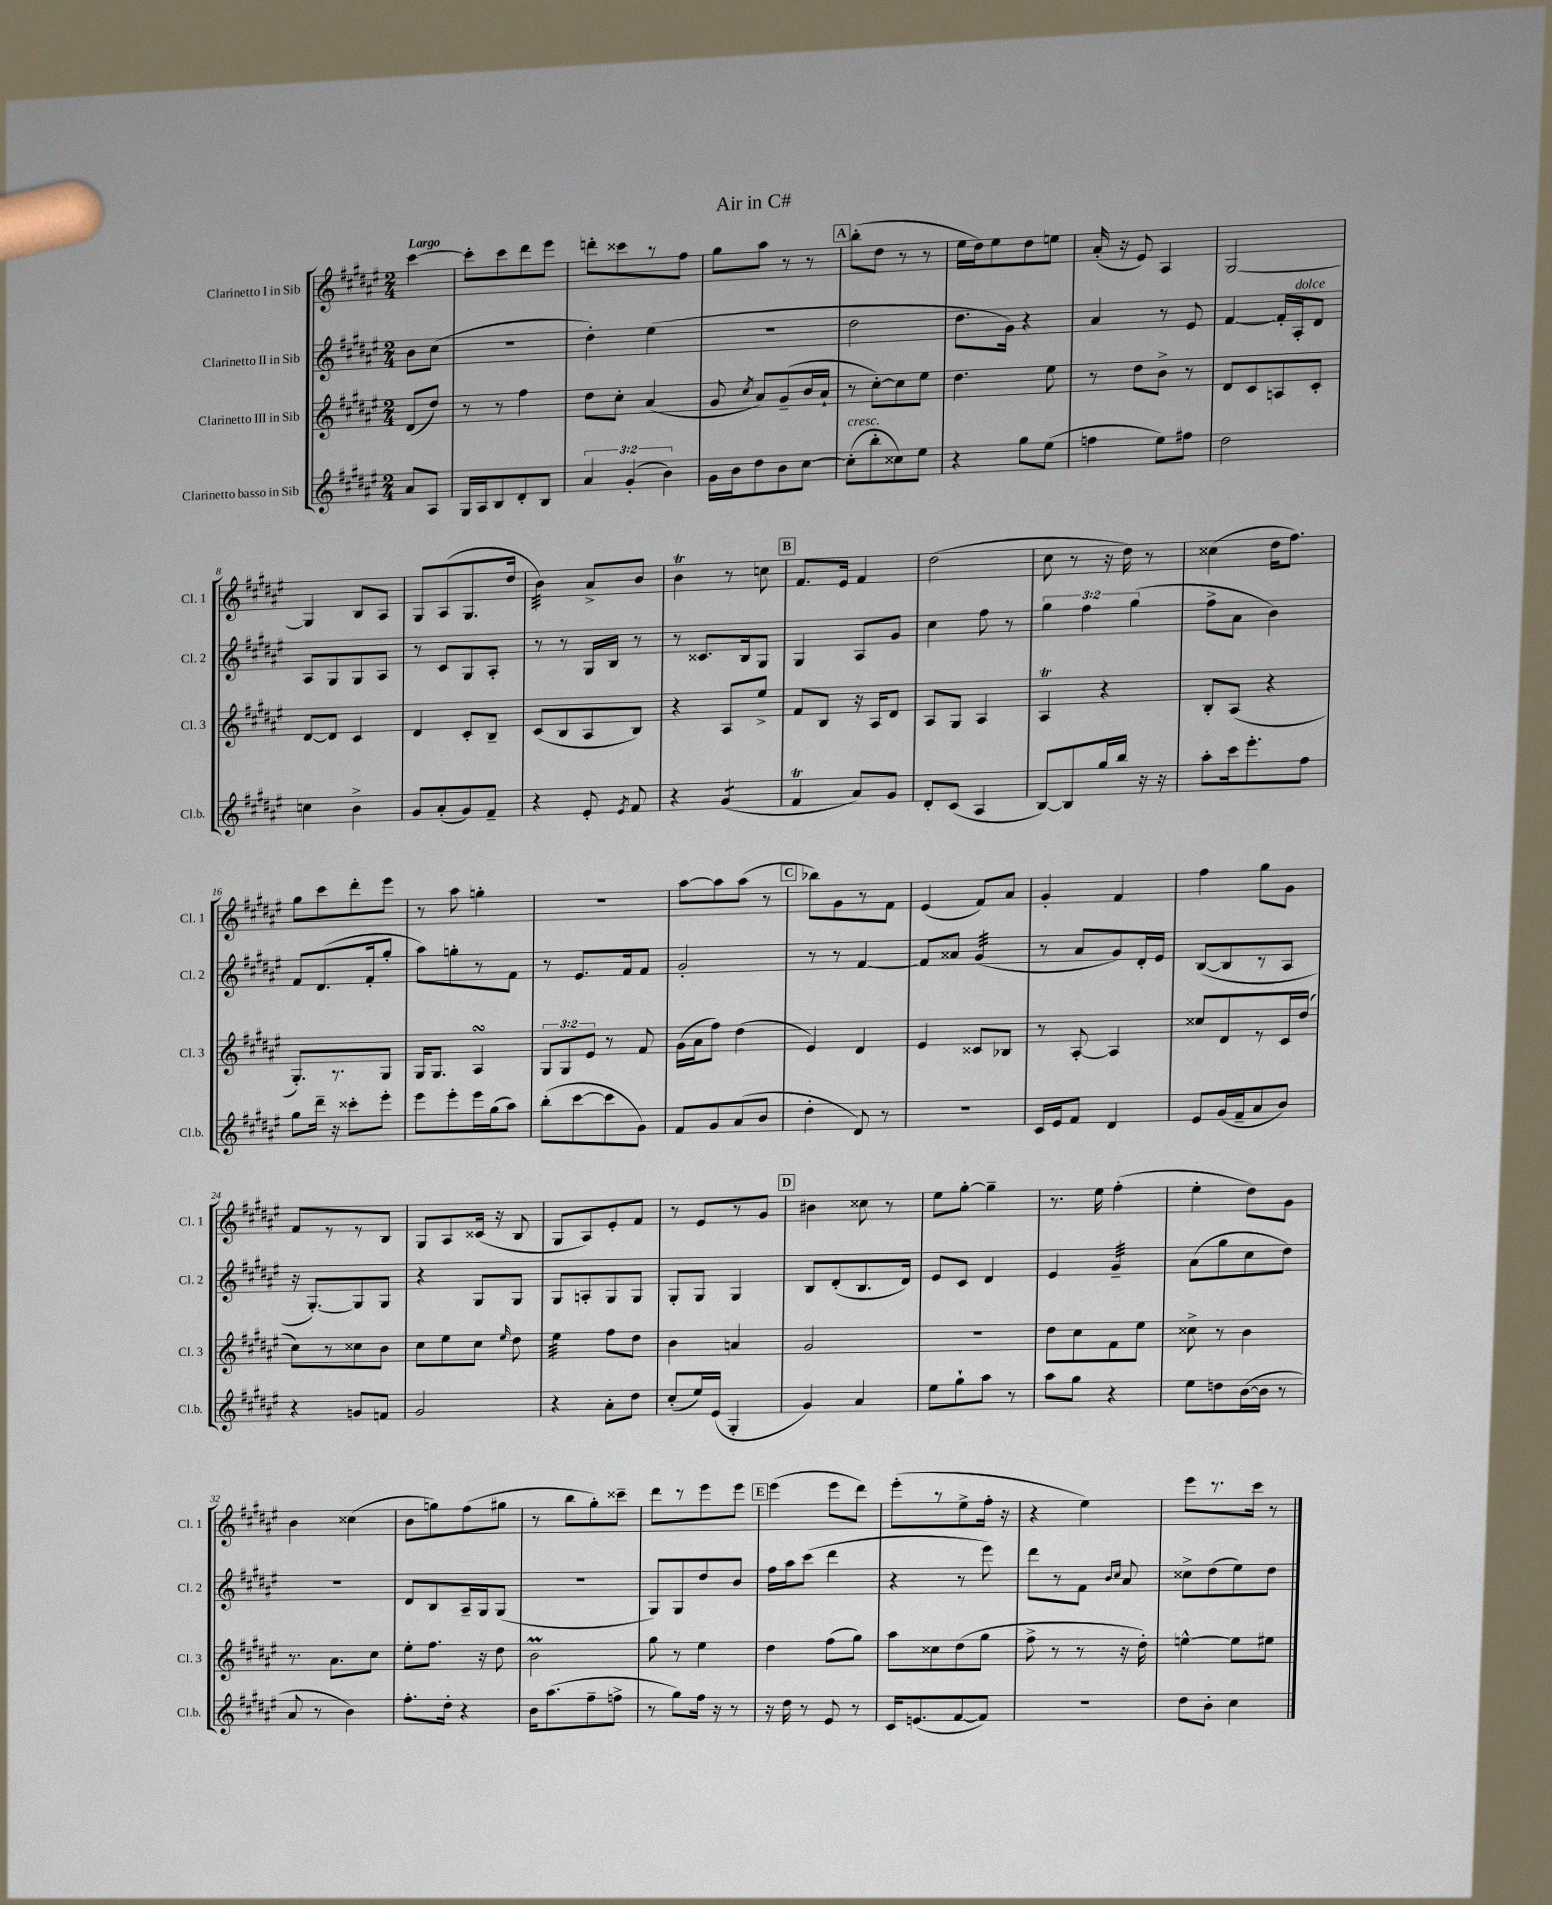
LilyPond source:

\header { title = "Air in C#" }
<<
\new StaffGroup <<
\new Staff = "s0" \with { instrumentName = "Clarinetto I in Sib" shortInstrumentName = "Cl. 1" } {
    \clef treble \key fis \major \numericTimeSignature \time 2/4 \partial 4 \tempo "Largo"
    \autoBeamOff cis'''4~ |
    cis'''8[-. cis'''8 dis'''8 eis'''8] |
    d'''8[-. cisis'''8 r8 fis''8] |
    gis''8[ ais''8] r8 r8 |
    \mark \markup { \box "A" } b''8[-.( dis''8] r8 r8 |
    eis''16[ dis''16) eis''8 dis''8 e''8] |
    ais'16-.( r16 eis'8) ais4 |
    gis2~ |
    gis4 b8[ ais8] |
    gis8[ ais8( gis8. dis''16] |
    b'4:32) ais'8[-> b'8] |
    b'4\trill r8 c''8 |
    \mark \markup { \box "B" } fis'8.[ eis'16] fis'4 |
    dis''2( |
    cis''8 r8 r16 dis''16) r8 |
    cisis''4( dis''16[ fis''8.]) |
    gis''8[ cis'''8 dis'''8-. eis'''8] |
    r8 ais''8 g''4-. |
    R2 |
    ais''8[~ ais''8 ais''8]( r8 |
    \mark \markup { \box "C" } bes''8[) gis'8 r8 fis'8] |
    eis'4( fis'8[) ais'8] |
    gis'4-. fis'4 |
    fis''4 gis''8[ gis'8] |
    fis'8[ r8 r8 b8] |
    gis8[ ais8 cisis'16]( r16 b8 |
    gis8[ ais8) eis'8-. fis'8] |
    r8 eis'8[ r8 gis'8] |
    \mark \markup { \box "D" } bis'4 cisis''8 r8 |
    eis''8[ gis''8]~-. gis''4-- |
    r8. eis''16 fis''4-.( |
    eis''4-. dis''8[) gis'8] |
    b'4 cisis''4( |
    b'8[ g''8) fis''8( gis''8] |
    r8 b''8[ gis''8-.) cisis'''8]-- |
    dis'''8[ r8 eis'''8 eis'''8] |
    \mark \markup { \box "E" } eis'''4( eis'''8[ dis'''8]) |
    eis'''8[-.( r8 eis''8-> fis''16]-. r16 |
    r4 eis''4) |
    eis'''8[ r8. cis'''16] r8 \bar "|." |
}
\new Staff = "s1" \with { instrumentName = "Clarinetto II in Sib" shortInstrumentName = "Cl. 2" } {
    \clef treble \key fis \major \numericTimeSignature \time 2/4 \override Staff.TupletNumber.text = #tuplet-number::calc-fraction-text \partial 4
    \autoBeamOff b'8[ cis''8]( |
    R2 |
    dis''4-.) eis''4( |
    r2 |
    \mark \markup { \box "A" } dis''2 |
    dis''8.[ gis'16]) r4 |
    ais'4 r8 eis'8 |
    fis'4~ fis'16[-. ais16-.^\markup { \italic "dolce" } dis'8] |
    ais8[ gis8 gis8 ais8] |
    r8 cis'8[ gis8 ais8]-. |
    r8 r8 gis16[ b16] r8 |
    r8 cisis'8.[ b16 gis8] |
    \mark \markup { \box "B" } gis4 ais8[ gis'8] |
    cis''4 fis''8 r8 |
    \tuplet 3/2 { gis''4 fis''4 gis''4( } |
    fis''8[-> ais'8] b'4) |
    fis'8[ dis'8.( fis'16-. gis''8]-. |
    ais''8[) g''8-. r8 fis'8] |
    r8 eis'8.[ fis'16 fis'8] |
    gis'2-. |
    \mark \markup { \box "C" } r8 r8 fis'4~ |
    fis'8[ aisis'8] gis'4:32( |
    r8 ais'8[ gis'8) dis'16-. eis'16] |
    b8[~( b8 r8 ais8] |
    r16 gis8.[~-.) gis8 gis8] |
    r4 gis8[ gis8] |
    gis8[ a8-. gis8 gis8] |
    gis8[-. gis8] gis4 |
    \mark \markup { \box "D" } b8[ dis'8-.( b8. dis'16]) |
    eis'8[ cis'8] dis'4 |
    eis'4 gis'4:32-- |
    ais'8[( gis''8 cis''8 dis''8]) |
    R2 |
    dis'8[ b8 ais16-- gis16 gis8]( |
    r2 |
    gis8[) gis8 dis''8 b'8] |
    \mark \markup { \box "E" } fis''16[ ais''16 cis'''8]( dis'''4 |
    r4 r8 eis'''8) |
    dis'''8[ r8 fis'8] \grace { b'16[ cis''16] } ais'8 |
    cisis''8[-> dis''8( eis''8) dis''8] \bar "|." |
}
\new Staff = "s2" \with { instrumentName = "Clarinetto III in Sib" shortInstrumentName = "Cl. 3" } {
    \clef treble \key fis \major \numericTimeSignature \time 2/4 \override Staff.TupletNumber.text = #tuplet-number::calc-fraction-text \partial 4
    \autoBeamOff dis'8[( dis''8]) |
    r8 r8 fis''4 |
    dis''8[ cis''8]-. ais'4( |
    gis'8 \acciaccatura { cis''8 } ais'8[) gis'8--( b'16 ais'16]-! |
    \mark \markup { \box "A" } r8 cis''8[~-.) cis''8 eis''8] |
    dis''4. eis''8 |
    r8 dis''8[ b'8]-> r8 |
    dis'8[ cis'8 a8 cis'8]-. |
    dis'8[~ dis'8] cis'4 |
    dis'4 cis'8[-. b8]-- |
    cis'8[( b8 ais8 b8]) |
    r4 ais8[ eis''8]-> |
    \mark \markup { \box "B" } fis'8[ b8] r16 ais16[ dis'8] |
    ais8[ gis8] ais4 |
    ais4\trill r4 |
    b8[-. ais8]( r4 |
    gis8.[-.) r8. gis8] |
    gis16[ gis8.] ais4\turn |
    \tuplet 3/2 { gis8[ gis8 eis'8] } r8 fis'8 |
    gis'16[( ais'16 fis''8]) dis''4( |
    \mark \markup { \box "C" } eis'4) dis'4 |
    eis'4 cisis'8[ bes8] |
    r8 ais8~-. ais4 |
    cisis''8[ dis'8 r8 cis'16 dis''16]( |
    cis''8[) r8 cisis''8 b'8] |
    cis''8[ eis''8 cis''8] \grace { eis''16 } dis''8 |
    eis''4:32 fis''8[ dis''8] |
    b'4 a'4 |
    \mark \markup { \box "D" } gis'2 |
    R2 |
    dis''8[ cis''8 fis'8 eis''8] |
    cisis''8-> r8 b'4 |
    r8. ais'8.[ cis''8] |
    eis''8[-. fis''8.] r16 dis''8 |
    b'2\prall |
    gis''8 r8 eis''4 |
    \mark \markup { \box "E" } dis''4 fis''8[( gis''8]) |
    ais''8[ cisis''8 dis''8( gis''8] |
    fis''8-> r8 r8 r16 dis''16-.) |
    e''4~-^ e''8[ eis''8] \bar "|." |
}
\new Staff = "s3" \with { instrumentName = "Clarinetto basso in Sib" shortInstrumentName = "Cl.b." } {
    \clef treble \key fis \major \numericTimeSignature \time 2/4 \override Staff.TupletNumber.text = #tuplet-number::calc-fraction-text \partial 4
    \autoBeamOff ais'8[ ais8] |
    gis16[ ais16 b8 dis'8-. b8] |
    \tuplet 3/2 { ais'4 gis'4-.( b'4) } |
    gis'16[ b'16 dis''8 b'8 cis''8]~ |
    \mark \markup { \box "A" } cis''8[-.^\markup { \italic "cresc." }( b''8-. cisis''8) eis''8] |
    r4 gis''8[ eis''8]( |
    f''4 eis''8[) fis''8] |
    dis''2 |
    c''4 b'4-> |
    gis'8[ ais'8-.( gis'8) fis'8]-- |
    r4 eis'8-. \acciaccatura { eis'8 } fis'8 |
    r4 gis'4:8( |
    \mark \markup { \box "B" } fis'4\trill ais'8[) gis'8] |
    dis'8[-. cis'8]( ais4 |
    b8[~) b8 gis''16 b''16] r16 r16 |
    ais''8[-. cis'''16 eis'''8.-. fis''8] |
    gis''8[ dis'''16]-- r16 cisis'''8[-. eis'''8]-. |
    eis'''8[ eis'''8-. eis'''16 gis''16( ais''8]) |
    b''8[-.( cis'''8~ cis'''8 gis'8]) |
    fis'8[ gis'8 ais'8( b'8] |
    \mark \markup { \box "C" } dis''4-. dis'8) r8 |
    r2 |
    cis'16[ eis'16 fis'8] dis'4 |
    eis'8[ gis'16( fis'16-- ais'8 b'8]) |
    r4 g'8[ f'8] |
    gis'2 |
    r4 ais'8[-. dis''8] |
    cis''8[-.( eis''16) eis'16]( gis4-. |
    \mark \markup { \box "D" } gis'4) ais'4 |
    eis''8[ gis''8-! ais''8] r8 |
    ais''8[ gis''8] r4 |
    eis''8[ d''8 b'16~( b'16] r8 |
    ais'8 r8 b'4) |
    fis''8.[-. dis''16]-. r4 |
    b'16[ ais''8.( fis''8-- f''8]-> |
    r8 gis''8[) fis''16] r16 r8 |
    \mark \markup { \box "E" } r16 dis''16 r8 eis'8 r8 |
    cis'16[ e'8.( fis'8~ fis'8]) |
    r2 |
    dis''8[ b'8]-. cis''4 \bar "|." |
}
>>
>>
